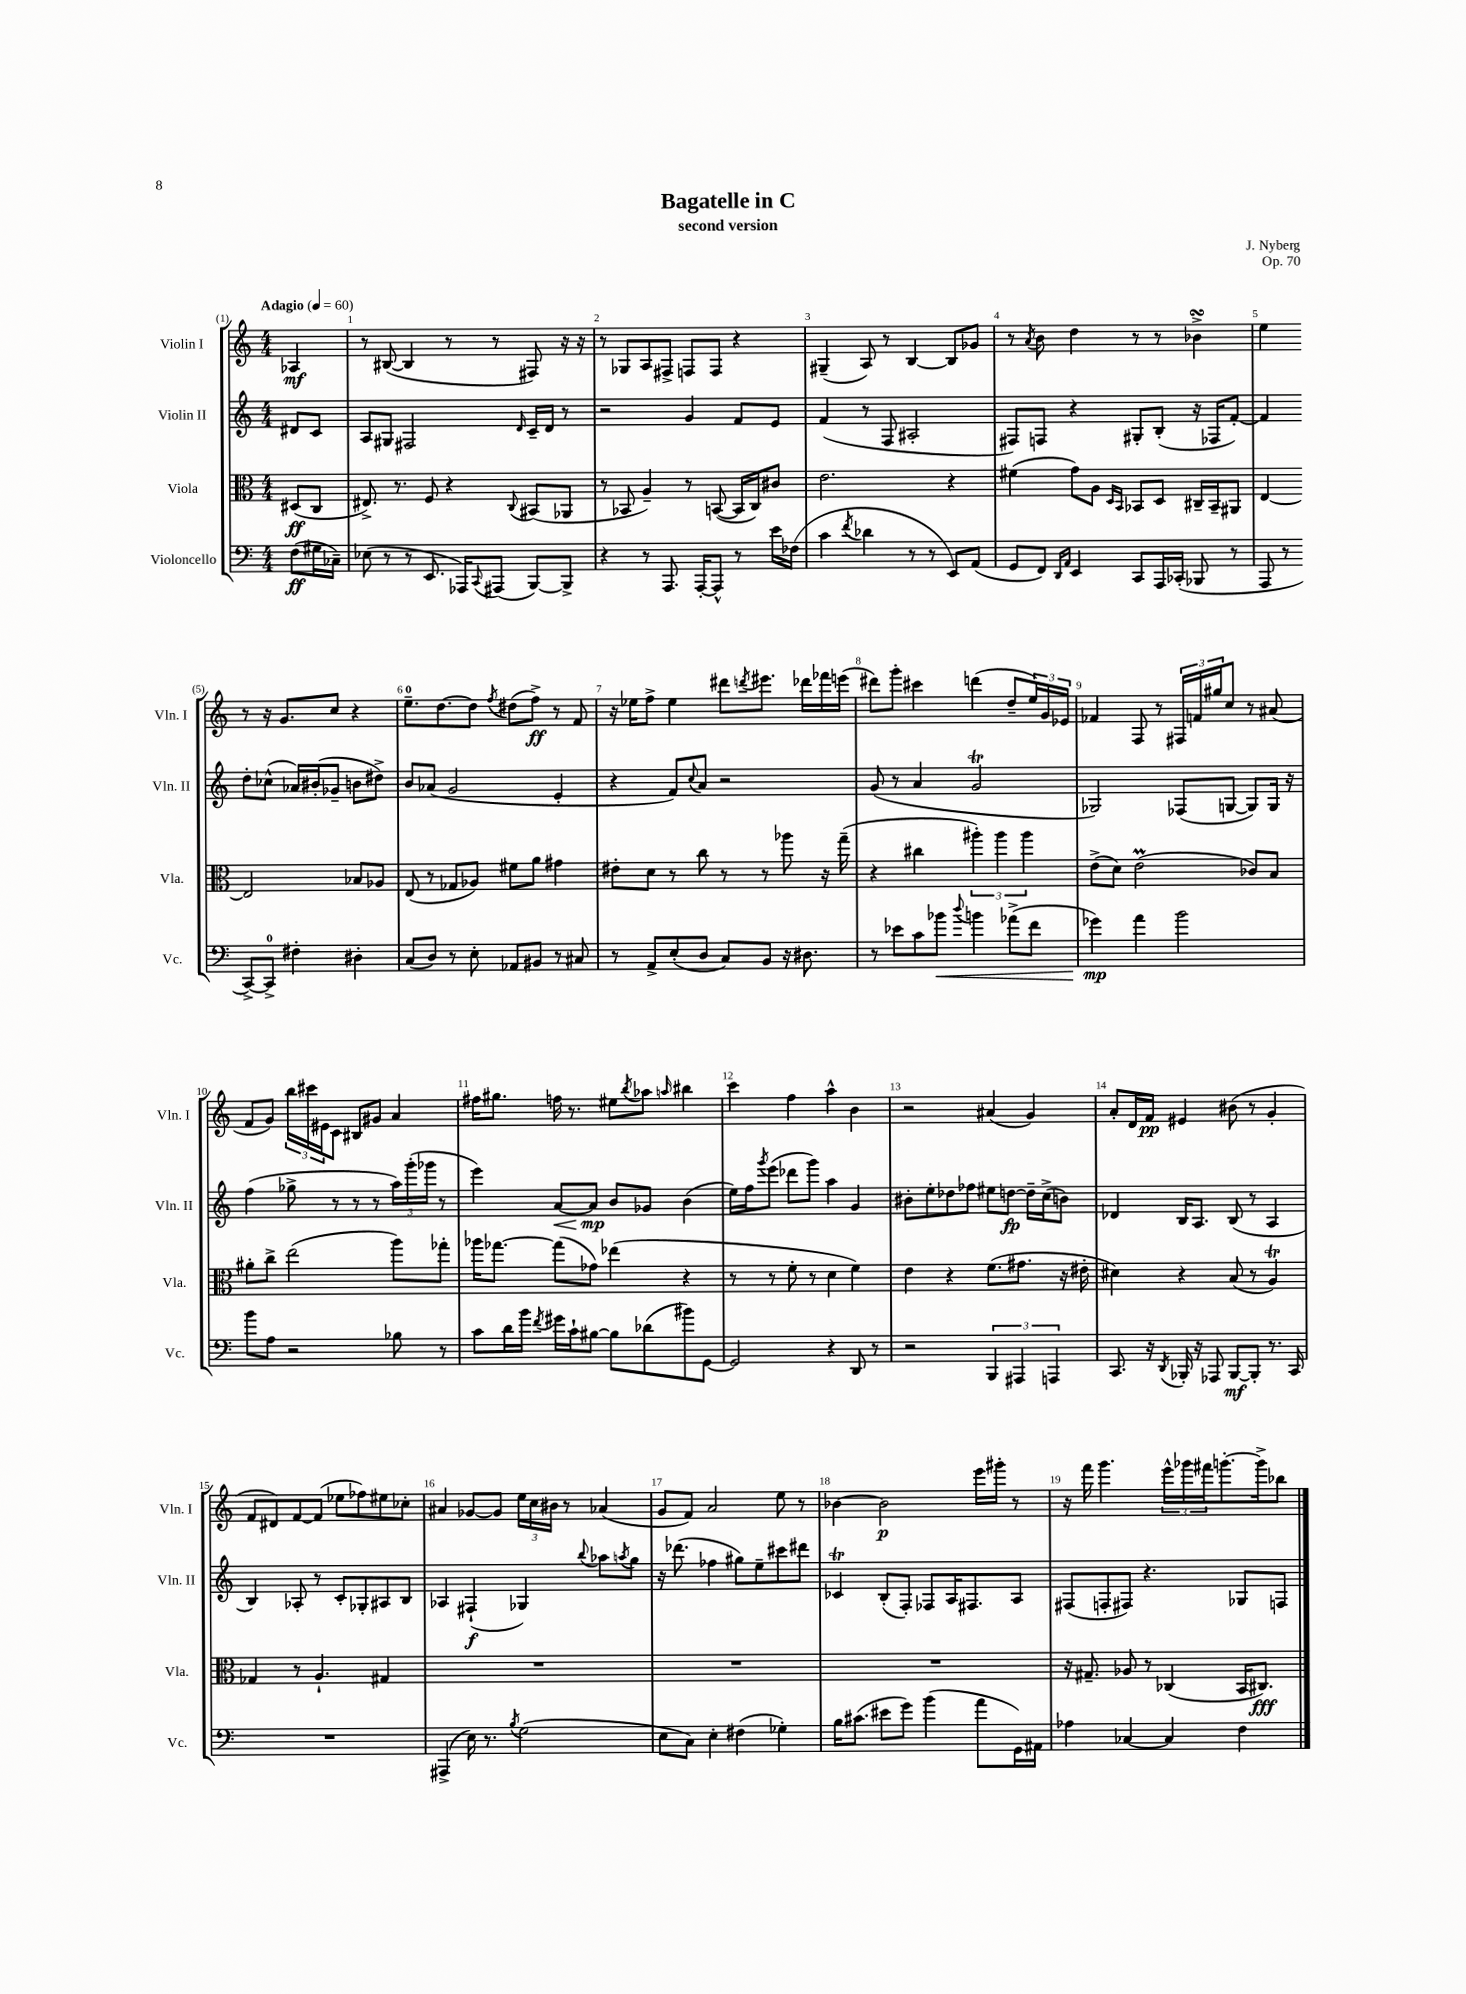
\header { title = "Bagatelle in C" composer = "J. Nyberg" subtitle = "second version" opus = "Op. 70" }
<<
\new StaffGroup <<
\new Staff = "s0" \with { instrumentName = "Violin I" shortInstrumentName = "Vln. I" } {
    \clef treble \key c \major \numericTimeSignature \time 4/4 \partial 4 \tempo "Adagio" 4 = 60
    aes4\mf |
    r8 bis8~( bis4 r8 r8 fis8) r16 r16 |
    r8 ges8 a8 fis8-> f8 f8 r4 |
    gis4--( a8) r8 b4~ b8 ges'8 |
    r8 \acciaccatura { a'8 } b'8 d''4 r8 r8 bes'4->\turn |
    e''4 r8 r16 g'8. c''8 r4 |
    e''8.-0-- d''8.~ d''8 \acciaccatura { f''8 } dis''8( f''8->\ff) r8 f'8 |
    r16 ees''16 f''8-> ees''4 dis'''8 \acciaccatura { d'''8 } eis'''8. des'''16 fes'''16 e'''16( |
    dis'''8) g'''8-. cis'''4 d'''4( d''8-- \tuplet 3/2 { e''16) g'16 ees'16 } |
    fes'4 f8 r8 \tuplet 3/2 { fis16 f'16 gis''16 } c''8 r8 ais'8( |
    f'8 g'8) \tuplet 3/2 { b''16 cis'''16 eis'16 } c'8 bis8 gis'8 a'4 |
    fis''16 gis''8. f''16 r8. eis''8 \acciaccatura { b''8 } aes''8 \grace { a''16 } bis''4 |
    c'''4 f''4 a''4-^ b'4 |
    r2 ais'4( g'4) |
    a'8-. d'16 f'16\pp eis'4 bis'8( r8 g'4-. |
    f'8 dis'8) f'8~ f'8( ees''8 fes''8) eis''8 ces''8-. |
    ais'4 ges'8~ ges'8 \tuplet 3/2 { e''16 c''16 bis'16 } r8 aes'4( |
    g'8 f'8) a'2 e''8 r8 |
    bes'4~ bes'2\p e'''16 gis'''16-. r8 |
    r16 f'''16 g'''4. \tuplet 3/2 { e'''16-^ ges'''16 fis'''16 } g'''8.~-. g'''16-> bes''8 \bar "|." |
}
\new Staff = "s1" \with { instrumentName = "Violin II" shortInstrumentName = "Vln. II" } {
    \clef treble \key c \major \numericTimeSignature \time 4/4 \partial 4
    dis'8 c'8 |
    a8 gis8 fis2 \grace { d'16 } c'16-- d'16 r8 |
    r2 g'4 f'8 e'8 |
    f'4( r8 f8 ais2-. |
    fis8) f8 r4 gis8-. b8-.( r16 fes16 f'8~-.) |
    f'4 d''8-. ces''8-^( aes'16) bis'16-.( ges'8-- b'8 dis''8->) |
    b'8 aes'8( g'2 e'4-. |
    r4 f'8) \appoggiatura { c''8 } a'8 r2 |
    g'8( r8 a'4 g'2\trill |
    ges2) fes8( g8~ g8) g16 r16 |
    f''4( ges''8-> r8 r8 r8 \tuplet 3/2 { a''16) g'''16-.( ges'''16 } r8 |
    e'''4) a'8~\< a'8\mp\! b'8 ges'8 b'4( |
    e''16) f''16 \acciaccatura { g'''8 } e'''8( des'''8 g'''8) a''4 g'4 |
    bis'8-. e''8-. des''8 fes''8 eis''8 d''8~\fp d''16-- c''16->( b'8) |
    des'4 b16 a8. b8( r8 a4 |
    b4) aes8-. r8 c'8-. ges8-. ais8 b8 |
    aes4 fis4-!\f( ges4) \appoggiatura { b''8 } aes''8 \acciaccatura { a''8 } g''8 |
    r16 des'''8.( fes''4 gis''8) e''8-- cis'''8 dis'''8 |
    ces'4\trill b8-.( f8-.) fes8 a16 fis8. a8 |
    fis8( f8-. fis8) r4. ges8 f8 \bar "|." |
}
\new Staff = "s2" \with { instrumentName = "Viola" shortInstrumentName = "Vla." } {
    \clef alto \key c \major \numericTimeSignature \time 4/4 \partial 4
    dis8\ff( c8 |
    eis8.->) r8. f8 r4 \appoggiatura { c8 } bis,8( aes,8 |
    r8 bes,8 a4--) r8 b,8~( b,16 c16) cis'8 |
    e'2. r4 |
    fis'4( g'8) a8 \grace { d16 b,16 } bes,8 d8 cis16-- bes,16-- ais,8 |
    e4~ e2 bes8 aes8 |
    e8( r8 ges8 aes8) fis'8 a'8 gis'4 |
    eis'8-. d'8 r8 c''8 r8 r8 aes''8 r16 g''16--( |
    r4 cis''4 \tuplet 3/2 { ais''4-.) ais''4 ais''4 } |
    e'8->( d'8) e'2\prall( ces'8) b8 |
    ais'8-. c''8-> e''2( a''8) ges''8-. |
    aes''16 ges''8.~ ges''8( ges'8) ees''4( r4 |
    r8 r8 f'8-. r8 d'4 f'4) |
    e'4 r4 f'8.( gis'8. r16 eis'16-. |
    dis'4) r4 b8( r8 a4\trill) |
    ges4 r8 a4.-! gis4 |
    R1 |
    R1 |
    R1 |
    r16 gis8.-- aes8 r8 ces4( b,16 cis8.\fff) \bar "|." |
}
\new Staff = "s3" \with { instrumentName = "Violoncello" shortInstrumentName = "Vc." } {
    \clef bass \key c \major \numericTimeSignature \time 4/4 \partial 4
    f8\ff( gis16 ces16--) |
    ees8( r8 r8 e,8. aes,,16) \appoggiatura { c,8 } ais,,8( b,,8~) b,,8-> |
    r4 r8 a,,8. a,,16~-. a,,8-^ r8 e'16 fes16( |
    c'4 \acciaccatura { f'8 } des'4 r8 r8 e,8) a,8( |
    g,8 f,8) \grace { d,16 a,16 } e,4 c,8 a,,16 ces,16-.( bes,,8 r8 |
    a,,8 r8 c,8~->) c,8-0-> fis4-. dis4-. |
    c8( d8) r8 e8-. aes,8 bis,8 r8 cis8 |
    r8 a,8-> e8-.( d8 c8) b,8 r16 dis8. |
    r8 ees'8 c'8 bes'8\< \appoggiatura { d''8 } b'4 aes'8->( f'8 |
    ges'4\mp\!) a'4 b'2 |
    b'8 a8 r2 bes8 r8 |
    c'8 d'16 b'16 \acciaccatura { f'8 } gis'16 c'16-! bis8~ bis8 des'8( bis'8) g,8~ |
    g,2 r4 d,8 r8 |
    r2 \tuplet 3/2 { b,,4 ais,,4 a,,4 } |
    c,8. r16 \acciaccatura { d,8 } bes,,16-. r16 aes,,8 bes,,8~\mf bes,,8-. r8. c,16 |
    R1 |
    ais,,4->( e16) r8. \acciaccatura { b8 } g2( |
    e8 c8) e4-. fis4( ges4-.) |
    b16 cis'8.( eis'8 g'8) b'4( a'8 g,16) ais,16 |
    aes4 ces4~ ces4 f4 \bar "|." |
}
>>
>>
\layout { \context { \Score \override BarNumber.break-visibility = ##(#f #t #t) barNumberVisibility = #all-bar-numbers-visible } }
